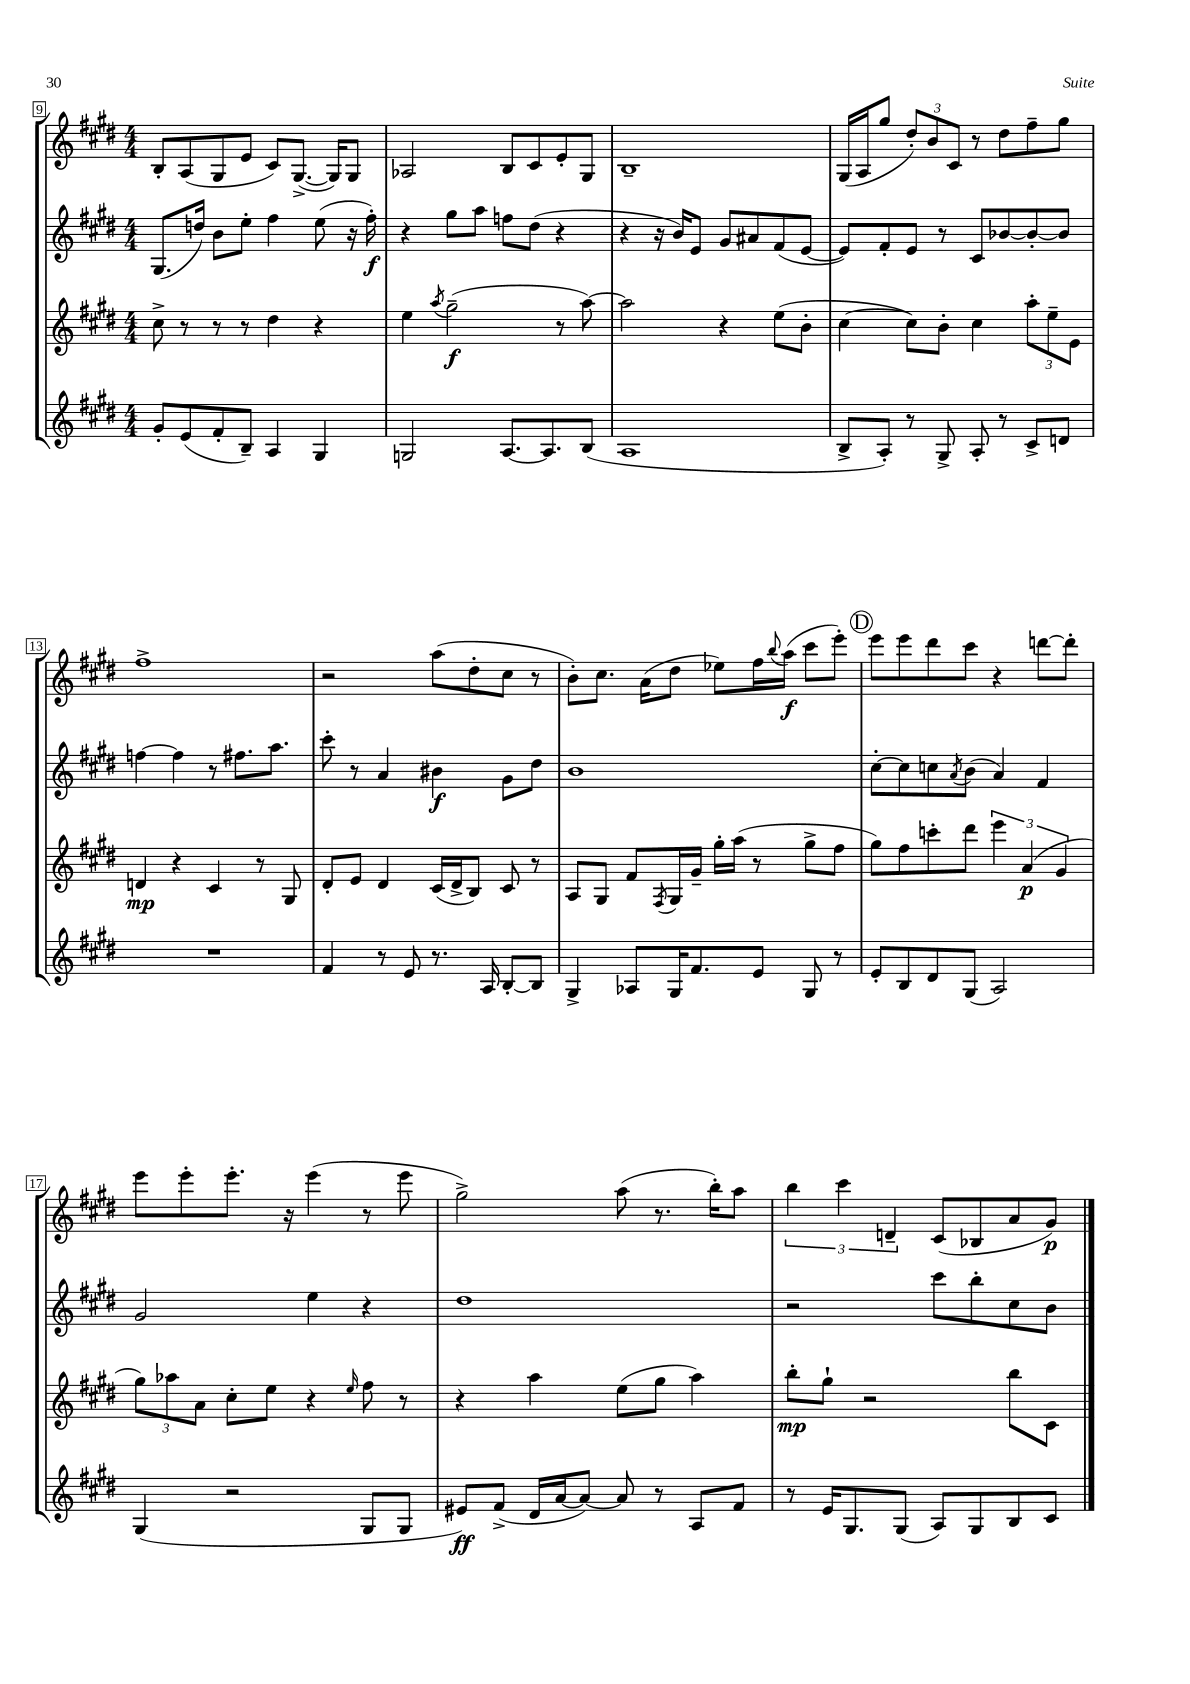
<<
\new StaffGroup <<
\new Staff = "s0" {
    \clef treble \key e \major \numericTimeSignature \time 4/4
    b8-. a8( gis8 e'8 cis'8) gis8.~->( gis16) gis8 |
    aes2 b8 cis'8 e'8-. gis8 |
    b1-- |
    gis16( a16 gis''8 \tuplet 3/2 { dis''8-.) b'8 cis'8 } r8 dis''8 fis''8-- gis''8 |
    fis''1-> |
    r2 a''8( dis''8-. cis''8 r8 |
    b'8-.) cis''8. a'16( dis''8 ees''8) fis''16 \appoggiatura { b''8 } a''16\f( cis'''8 e'''8-.) |
    \mark \markup { \circle "D" } e'''8 e'''8 dis'''8 cis'''8 r4 d'''8~ d'''8-. |
    e'''8 e'''8-. e'''8.-. r16 e'''4( r8 e'''8 |
    gis''2->) a''8( r8. b''16-.) a''8 |
    \tuplet 3/2 { b''4 cis'''4 d'4-- } cis'8( bes8 a'8 gis'8\p) \bar "|." |
}
\new Staff = "s1" {
    \clef treble \key e \major \numericTimeSignature \time 4/4
    gis8.( d''16) b'8 e''8-. fis''4 e''8( r16 fis''16-.\f) |
    r4 gis''8 a''8 f''8 dis''8( r4 |
    r4 r16 b'16) e'8 gis'8 ais'8 fis'8( e'8~ |
    e'8) fis'8-. e'8 r8 cis'8 bes'8~ bes'8~-. bes'8 |
    f''4~ f''4 r8 fis''8. a''8. |
    cis'''8-. r8 a'4 bis'4\f gis'8 dis''8 |
    b'1 |
    \mark \markup { \circle "D" } cis''8~-. cis''8 c''8 \acciaccatura { a'8 } b'8( a'4) fis'4 |
    gis'2 e''4 r4 |
    dis''1 |
    r2 cis'''8 b''8-. cis''8 b'8 \bar "|." |
}
\new Staff = "s2" {
    \clef treble \key e \major \numericTimeSignature \time 4/4
    cis''8-> r8 r8 r8 dis''4 r4 |
    e''4 \acciaccatura { a''8 } gis''2--\f( r8 a''8~) |
    a''2 r4 e''8( b'8-. |
    cis''4~ cis''8) b'8-. cis''4 \tuplet 3/2 { a''8-. e''8-- e'8 } |
    d'4\mp r4 cis'4 r8 gis8 |
    dis'8-. e'8 dis'4 cis'16( dis'16-> b8) cis'8 r8 |
    a8 gis8 fis'8 \acciaccatura { fis8 } gis16 gis'16-- gis''16-. a''16( r8 gis''8-> fis''8 |
    \mark \markup { \circle "D" } gis''8) fis''8 c'''8-. dis'''8 \tuplet 3/2 { e'''4 a'4\p( gis'4 } |
    \tuplet 3/2 { gis''8) aes''8 a'8 } cis''8-. e''8 r4 \grace { e''16 } fis''8 r8 |
    r4 a''4 e''8( gis''8 a''4) |
    b''8-.\mp gis''8-! r2 b''8 cis'8 \bar "|." |
}
\new Staff = "s3" {
    \clef treble \key e \major \numericTimeSignature \time 4/4
    gis'8-. e'8( fis'8-. b8--) a4 gis4 |
    g2 a8.~ a8. b8( |
    a1 |
    b8-> a8-.) r8 gis8-> a8-. r8 cis'8-> d'8 |
    R1 |
    fis'4 r8 e'8 r8. a16 b8~-. b8 |
    gis4-> aes8 gis16 fis'8. e'8 gis8 r8 |
    \mark \markup { \circle "D" } e'8-. b8 dis'8 gis8( a2) |
    gis4( r2 gis8 gis8 |
    eis'8\ff) fis'8->( dis'16 a'16~ a'8~) a'8 r8 a8 fis'8 |
    r8 e'16 gis8. gis8( a8) gis8 b8 cis'8 \bar "|." |
}
>>
>>
\layout { \context { \Score currentBarNumber = #9 \override BarNumber.stencil = #(make-stencil-boxer 0.1 0.3 ly:text-interface::print) } }
